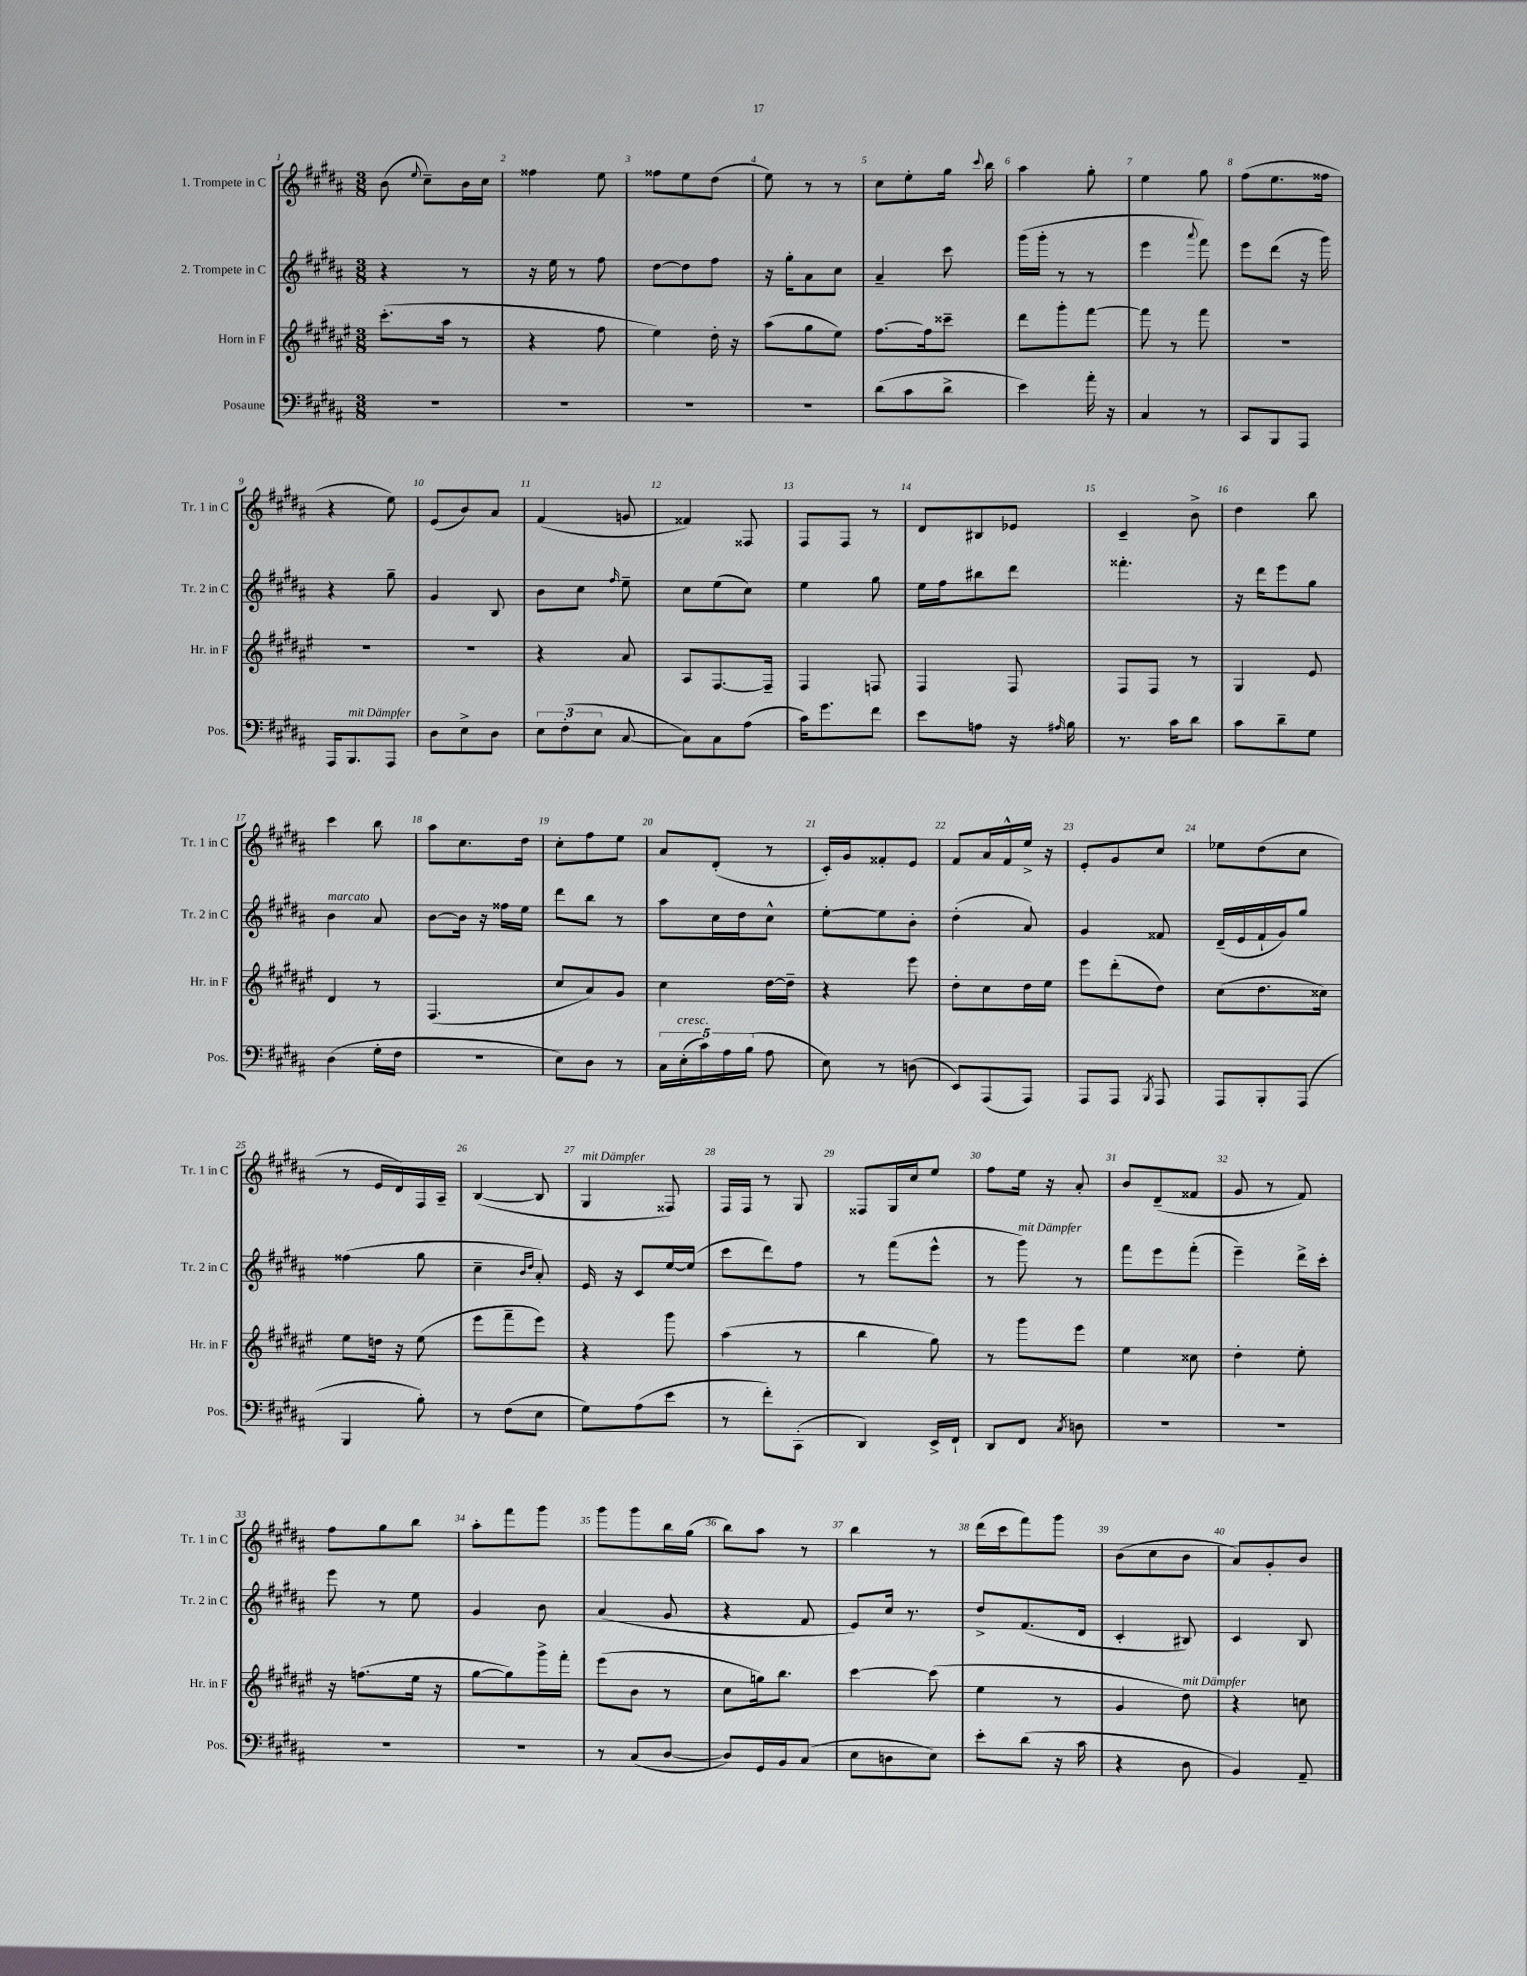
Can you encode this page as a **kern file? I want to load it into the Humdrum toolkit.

**kern	**kern	**kern	**kern
*staff4	*staff3	*staff2	*staff1
*clefF4	*clefG2	*clefG2	*clefG2
*k[f#c#g#d#a#]	*k[f#c#g#d#a#e#]	*k[f#c#g#d#a#]	*k[f#c#g#d#a#]
*M3/8	*M3/8	*M3/8	*M3/8
4.r	(8.ccc#'	4r	(8b
.	.	.	8qqee
.	.	.	8cc#~)
.	16aa#	.	.
.	8r	8r	16b
.	.	.	16cc#
=	=	=	=
4.r	4r	16r	4ff##
.	.	16ee	.
.	.	8r	.
.	8ff#	8ff#	8ee
=	=	=	=
4.r	4ee#)	[8dd#	8ff##
.	.	8dd#]	8ee
.	16dd#'	8ff#	(8dd#
.	16r	.	.
=	=	=	=
4.r	(8aa#	16r	8ee)
.	.	16gg#'	.
.	8gg#	8a#	8r
.	8ee#)	8cc#	8r
=	=	=	=
(8d#	[8.ff#	4a#~	8cc#
8c#	.	.	8ee'
.	16ff#]	.	.
8d#^	8ccc##~	8ccc#	16gg#
.	.	.	8qqccc#
.	.	.	16bb
=	=	=	=
4e)	8ddd#	(16ggg#	4aa#
.	.	16ggg#'	.
.	8ggg#'	8r	.
16a#'	[8fff#	8r	8gg#'
16r	.	.	.
=	=	=	=
4C#	8fff#]	4eee	4ee
.	8r	.	.
.	.	8qqaaa#	.
8r	8fff#	8fff#)	8gg#
=	=	=	=
8CC#	4.r	8eee	(8ff#
8BBB	.	(8ddd#	8.ee
8AAA#	.	16r	.
.	.	16ggg#)	16ff##
=	=	=	=
16AAA#	4.r	4r	4r
8.BBB	.	.	.
8AAA#	.	8gg#~	8ee)
=	=	=	=
8D#	4.r	4g#	(8e
8E^	.	.	8b)
8D#	.	8B	8a#
=	=	=	=
12E	4r	8b	(4f#
(12F#'	.	.	.
.	.	8cc#	.
12E	.	.	.
.	.	16qqff#	.
[8C#	8a#	8ee~	8g
=	=	=	=
8C#])	8A#	8cc#	4f##)
8C#	[8.F#	(8ee	.
(8A#	.	8cc#)	8F##
.	16F#~]	.	.
=	=	=	=
16c#)	4F#	4ee	8F#
8.g#	.	.	.
.	.	.	8F#
8f#	8F	8gg#	8r
=	=	=	=
8e	4F#	16ee	8d#
.	.	16ff#	.
8A	.	8bb#	8B#
16r	8F#	8ddd#	8e-
16qqA#	.	.	.
16B	.	.	.
=	=	=	=
8.r	8F#	4.fff##'	4c#~
.	8F#	.	.
16c#	.	.	.
8d#	8r	.	8b^
=	=	=	=
8c#	4G#	16r	4dd#
.	.	16ddd#	.
8d#~	.	8eee	.
8G#	8e#	8gg#	8bb
=	=	=	=
(4D#	4d#	4b	4ccc#
16G#'	8r	8a#	8bb
16F#	.	.	.
=	=	=	=
4.r	(4.F#	[8b	8aa#
.	.	16b]	8.cc#
.	.	16r	.
.	.	16ff##	.
.	.	16ee	16dd#
=	=	=	=
8E)	8cc#	8ddd#	8cc#'
8D#	8a#)	8bb	8ff#
8r	8g#	8r	8ee
=	=	=	=
20C#	4cc#	8aa#	8a#
(20E'	.	.	.
20c#)	.	.	.
.	.	16cc#	(8d#'
20A#	.	.	.
.	.	16dd#	.
(20B	.	.	.
8A#	[16dd#	8cc#^^	8r
.	16dd#~]	.	.
=	=	=	=
8E)	4r	[8ee'	16c#')
.	.	.	16g#
8r	.	8ee]	8f##'
(8D	8eee#	8b'	8e
=	=	=	=
8EE)	8dd#'	(4dd#'	8f#
(8AAA#	8cc#	.	16a#
.	.	.	16f#^^
8AAA#)	16dd#	8a#)	16ee^
.	16ee#	.	16r
=	=	=	=
8AAA#	8eee#	4g#	8e'
8AAA#	(8ddd#'	.	8g#
8qBBB	.	.	.
8AAA#	8dd#)	8f##	8cc#
=	=	=	=
8AAA#	(8cc#	(16d#~	8ee-
.	.	16e	.
8BBB'	8.dd#	16f#`	(8dd#
.	.	16g#)	.
(8AAA#	.	8gg#	8cc#
.	16cc##)	.	.
=	=	=	=
4BBB	8ee#	(4ff##	8r
.	16dd	.	16e
.	16r	.	16d#)
8B')	(8ee#	8gg#	16F#
.	.	.	16A#~
=	=	=	=
8r	8eee#	4cc#~	([4B
(8F#	8fff#~	.	.
.	.	16qqb	.
.	.	16qqdd#	.
8E	8eee#)	8a#')	8B]
=	=	=	=
8G#)	4r	16e	4G#
.	.	16r	.
(8A#	.	8c#	.
8e	8ggg#	[16ee	8F##)
.	.	(16ee]	.
=	=	=	=
8r	(4aa#	8ccc#	16F#
.	.	.	16F#
8f#')	.	8ddd#)	8r
(8CC#'	8r	8ff#	8G#
=	=	=	=
4DD#)	4bb	8r	8F##
.	.	(8fff#	16G#
.	.	.	16cc#
16EE^	8gg#)	8eee^^	8ee
16FF#`	.	.	.
=	=	=	=
8DD#	8r	8r	8ff#
8FF#	8ggg#	8ggg#)	16ee
.	.	.	16r
8qC#	.	.	.
8D	8eee#	8r	8a#'
=	=	=	=
4.r	4ee#	8fff#	8b
.	.	8eee	(8d#~
.	8cc##	(8fff#'	8f##
=	=	=	=
4.r	4dd#'	4eee~)	8g#
.	.	.	8r
.	8ee#'	16ddd#^	8f#)
.	.	16ccc#'	.
=	=	=	=
4.r	16r	8eee	8ff#
.	(8.ff	.	.
.	.	8r	8gg#
.	16ee#	8ee	8bb
.	16r	.	.
=	=	=	=
4.r	[8gg#	4g#	8aa#'
.	8gg#])	.	8fff#
.	16ggg#^	8b	8ggg#
.	16fff#'	.	.
=	=	=	=
8r	(8eee#	(4a#	8ggg#
(8C#	8b	.	8ggg#
[8D#	8r	8g#	16bb
.	.	.	(16gg#
=	=	=	=
8D#])	8cc#	4r	8bb)
16GG#	16gg)	.	8aa#
16BB	8.bb	.	.
(8C#	.	8f#	8r
=	=	=	=
8E	[4ccc#	8e)	4bb
8D	.	16cc#	.
.	.	8.r	.
8E)	(8ccc#]	.	8r
=	=	=	=
8e'	4ee#	8dd#^	(16ddd#
.	.	.	16ccc#
(8d#	.	(8.f#	8fff#)
16r	8r	.	8ggg#
16c#	.	16d#	.
=	=	=	=
4r	4g#	4c#'	(8b
.	.	.	8cc#
8D#	8dd#)	8B#)	8b
=	=	=	=
4BB)	4r	4c#	8a#)
.	.	.	8g#'
8AA#~	8cc	8B	8b
==	==	==	==
*-	*-	*-	*-
